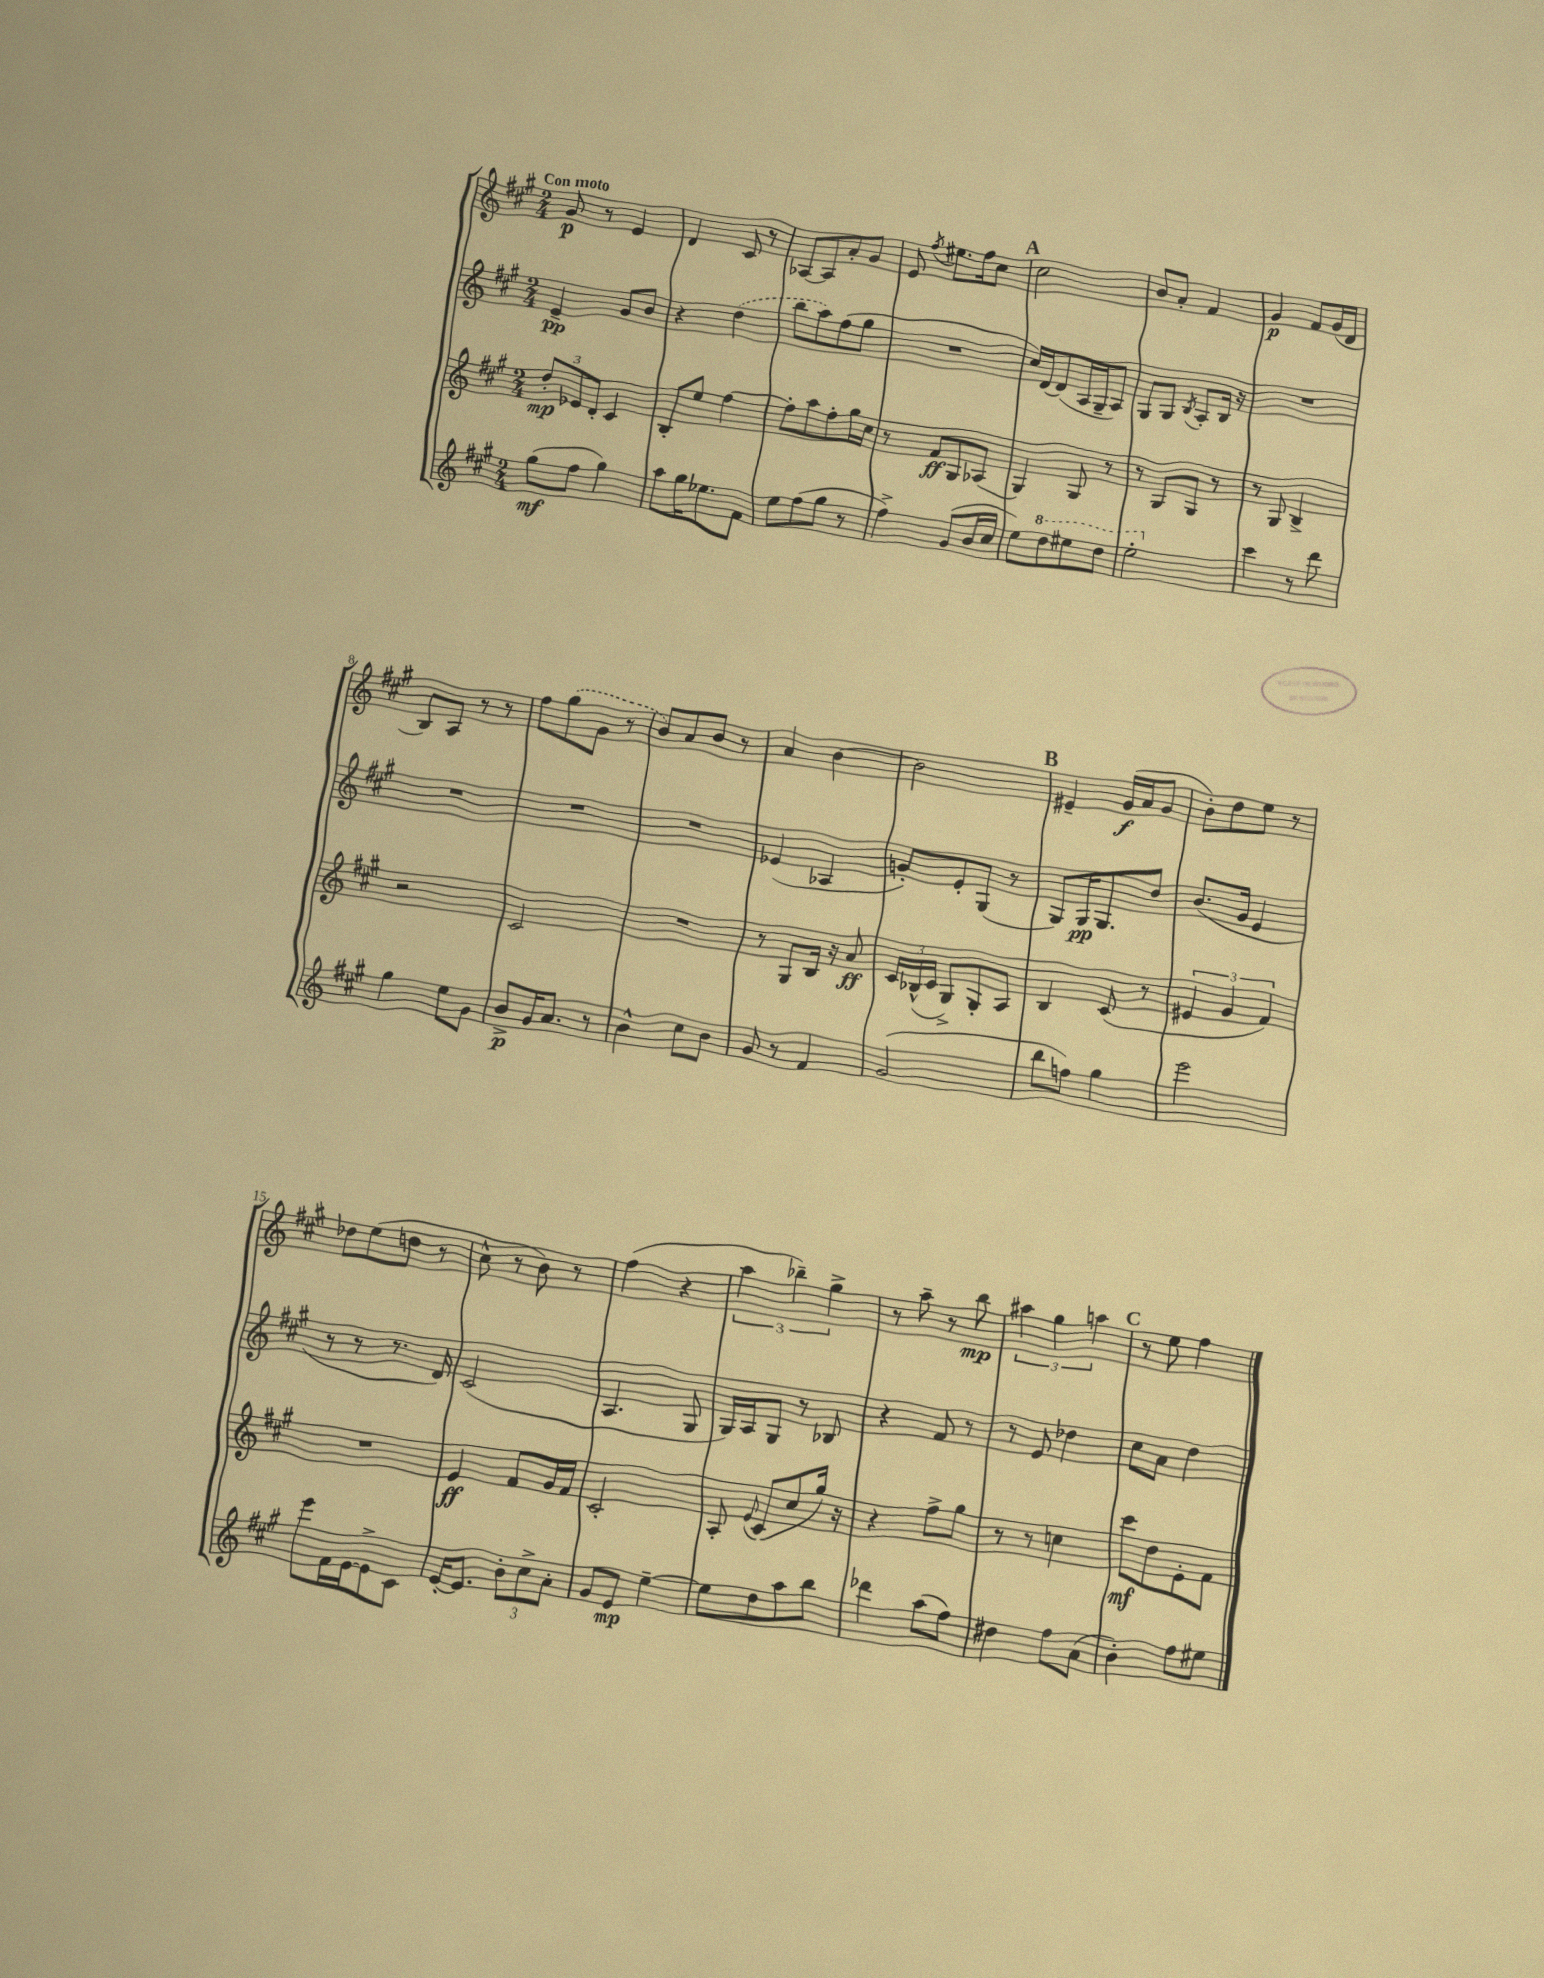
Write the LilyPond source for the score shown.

<<
\new StaffGroup <<
\new Staff = "s0" {
    \clef treble \key a \major \numericTimeSignature \time 2/4 \tempo "Con moto"
    \autoBeamOff gis'8\p r8 e'4 |
    d'4 cis'8 r8 |
    aes8[~ aes8 a'8-. gis'8] |
    e'8 \acciaccatura { fis''8 } eis''8.[ fis''16 cis''8] |
    \mark \markup { \bold "A" } cis''2 |
    b'8[ a'8]-. fis'4 |
    gis'4\p fis'8[ gis'16( d'16] |
    b8[) a8] r8 r8 |
    fis''8[ \once \slurDashed gis''8( gis'8] r8 |
    b'8[) a'8 b'8] r8 |
    a'4 b'4~ |
    b'2 |
    \mark \markup { \bold "B" } eis'4-- gis'16[\f( a'16 gis'8] |
    b'8[-.) d''8 e''8] r8 |
    des''8[ e''8( d''8] r8 |
    cis''8-^ r8 b'8) r8 |
    fis''4( r4 |
    \tuplet 3/2 { a''4 bes''4--) gis''4-> } |
    r8 a''8-- r8 b''8\mp |
    \tuplet 3/2 { ais''4 gis''4 a''4 } |
    \mark \markup { \bold "C" } r8 e''8 fis''4 \bar "|." |
}
\new Staff = "s1" {
    \clef treble \key a \major \numericTimeSignature \time 2/4
    \autoBeamOff e'4--\pp gis'8[ b'8] |
    r4 \once \slurDashed d''4( |
    b''8[ a''8) fis''8( gis''8] |
    R2 |
    \mark \markup { \bold "A" } cis''16[) d'16~ d'8( a16 gis16-- a8]) |
    gis8[ gis8] \acciaccatura { b8 } a8[-. b16] r16 |
    R2 |
    R2 |
    R2 |
    R2 |
    ees'4( aes4 |
    g'8[-.) e'8-. gis8]( r8 |
    \mark \markup { \bold "B" } gis8[) gis16\pp gis8. d''8] |
    b'8.[( gis'16] e'4 |
    r8 r8 r8. d'16) |
    cis'2( |
    a4. gis8 |
    gis16[) a16 gis8] r8 bes8 |
    r4 fis'8 r8 |
    r8 e'8 des''4 |
    \mark \markup { \bold "C" } cis''8[ a'8] d''4 \bar "|." |
}
\new Staff = "s2" {
    \clef treble \key a \major \numericTimeSignature \time 2/4
    \autoBeamOff \tuplet 3/2 { d''8[-.\mp ees'8 d'8]-. } cis'4 |
    b8[-. e''8] fis''4~ |
    fis''8[-. a''8 fis''8-. gis''16 cis''16] |
    r8 fis'8[\ff gis8 aes8]( |
    \mark \markup { \bold "A" } gis4) gis8 r8 |
    r8 gis8[ gis8] r8 |
    r8 gis8 b4-> |
    r2 |
    cis'2 |
    R2 |
    r8 gis8[ b16] r16 a'8\ff |
    \tuplet 3/2 { cis'16[ bes16-^( cis'16] } gis8[->) gis8-. a8] |
    \mark \markup { \bold "B" } b4 cis'8( r8 |
    \tuplet 3/2 { eis'4 gis'4 fis'4) } |
    R2 |
    e'4\ff fis'8[ gis'16 fis'16] |
    cis'2-. |
    a8-. \appoggiatura { e'8 } cis'8[( cis''8 gis''16]) r16 |
    r4 fis''8[-> gis''8] |
    r8 r8 c''4 |
    \mark \markup { \bold "C" } cis'''8[\mf d''8 e'8-. fis'8] \bar "|." |
}
\new Staff = "s3" {
    \clef treble \key a \major \numericTimeSignature \time 2/4
    \autoBeamOff gis''8[\mf( fis''8] gis''4) |
    a''8[ gis''16 ees''8. fis'8] |
    e''8[ fis''8( gis''8] r8 |
    fis''4->) gis'8[( b'16 cis''16] |
    \mark \markup { \bold "A" } e''8[) \ottava #1 d'''8 eis'''8 d'''8] |
    e'''2-. \ottava #0 |
    cis'''4 r8 d'''8 |
    gis''4 e''8[ gis'8] |
    b'8[->\p gis'16 a'8.] r8 |
    b'4-^ cis''8[ b'8] |
    gis'8 r8 fis'4 |
    gis'2( |
    \mark \markup { \bold "B" } b''8[ f''8]) gis''4 |
    e'''2 |
    e'''8[ fis'16 e'16~ e'8-> cis'8] |
    e'16[~-. e'8.] \tuplet 3/2 { b'8[-. cis''8-> a'8]-. } |
    gis'8[ e'8]\mp e''4~-- |
    e''8[ d''8 a''8 b''8] |
    des'''4 a''8[( fis''8]) |
    dis''4 fis''8[ a'8]( |
    \mark \markup { \bold "C" } b'4-.) fis''8[ eis''8] \bar "|." |
}
>>
>>
